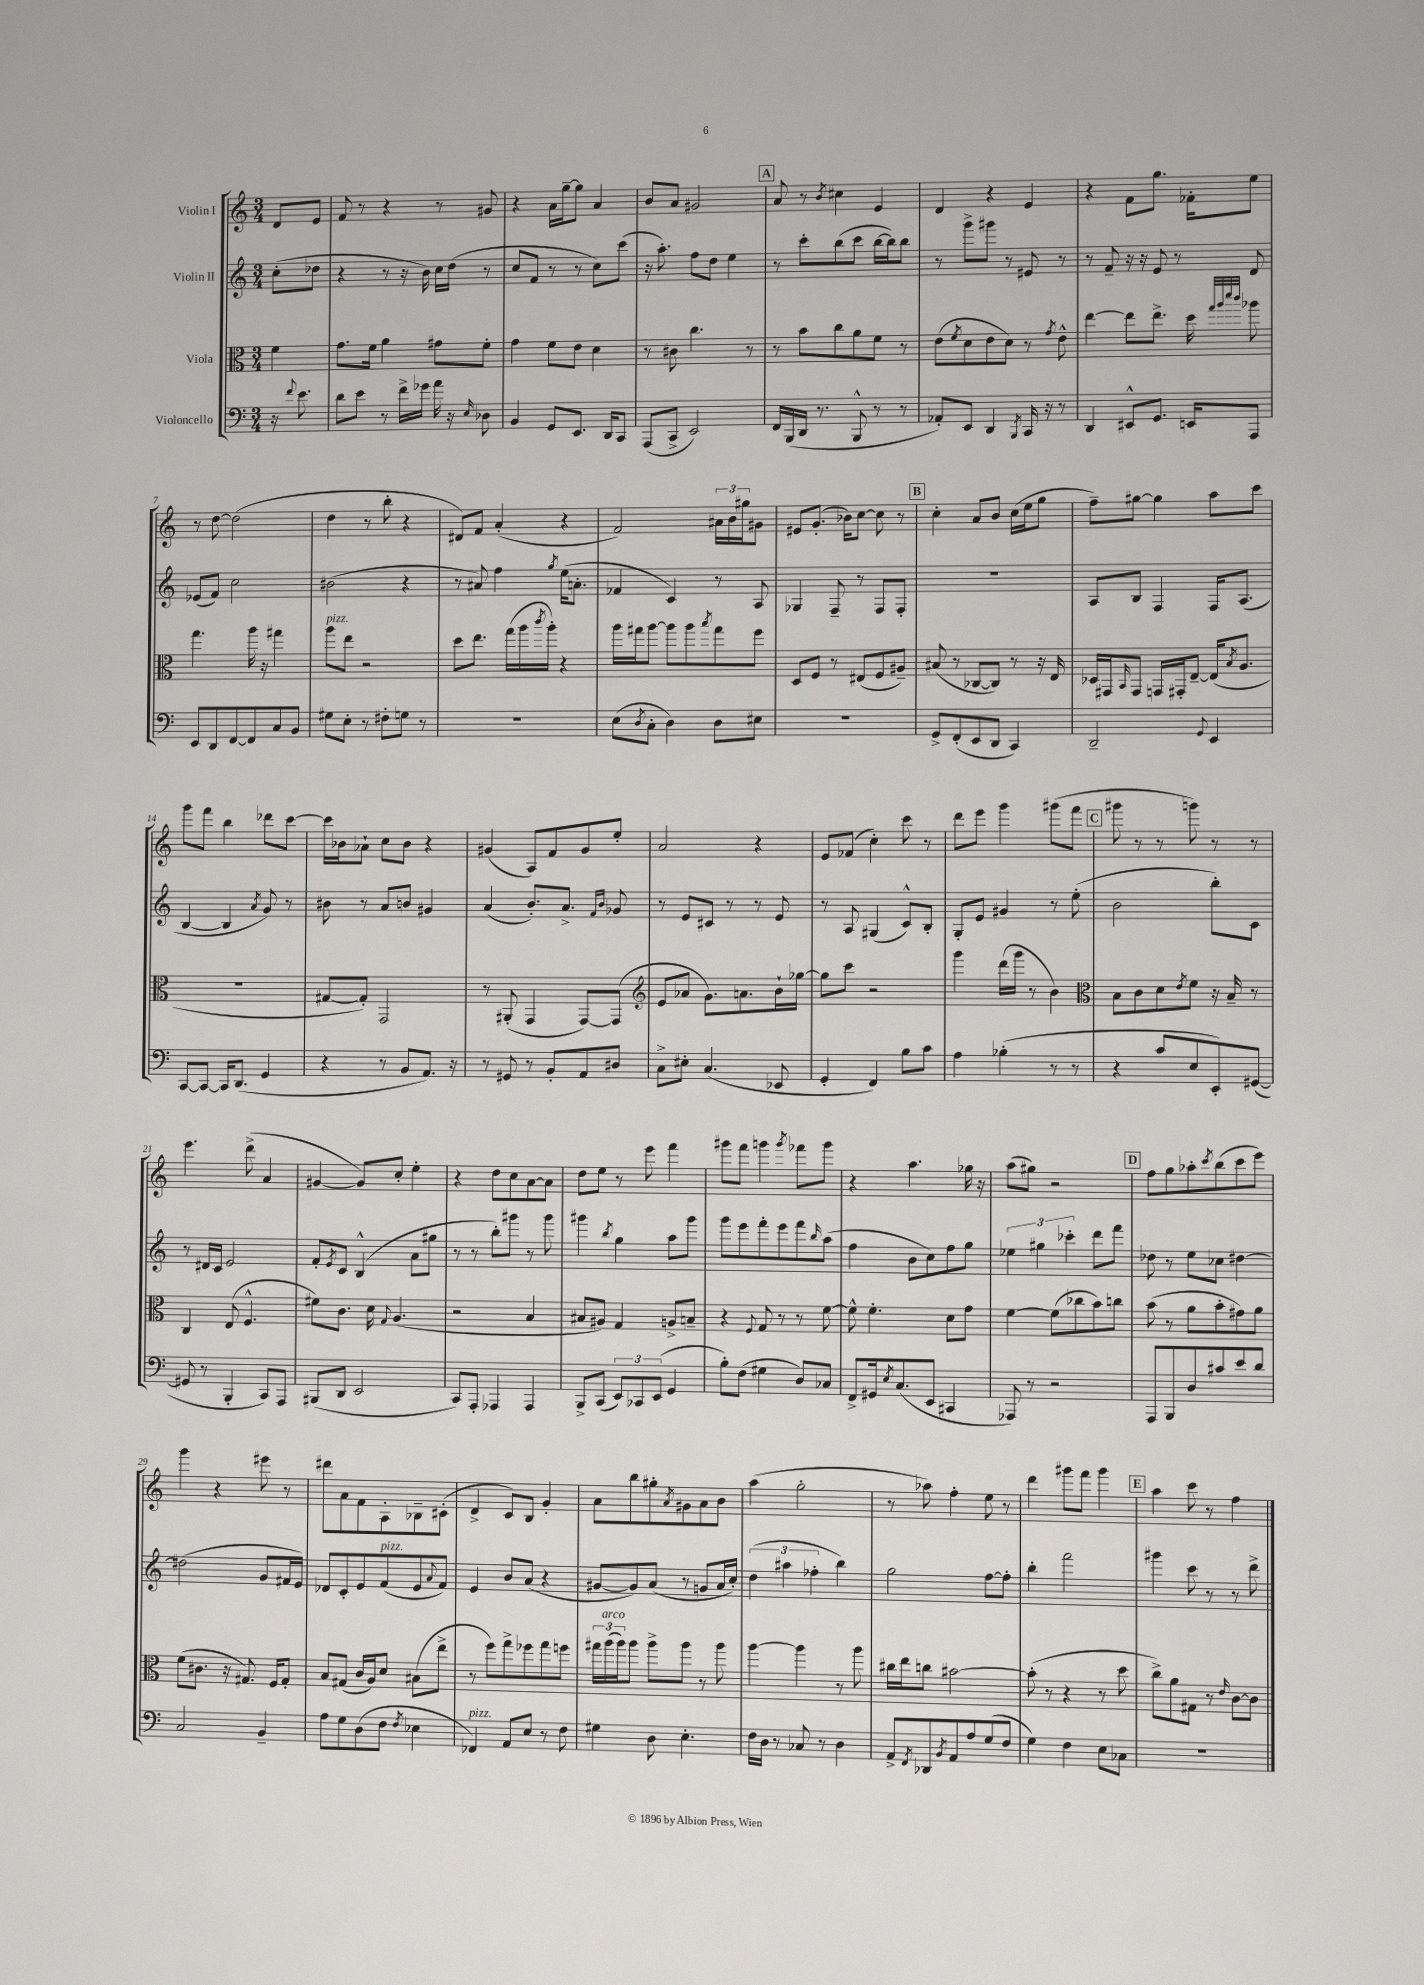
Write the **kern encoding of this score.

**kern	**kern	**kern	**kern
*part4	*part3	*part2	*part1
*staff4	*staff3	*staff2	*staff1
*I"Violoncello	*I"Viola	*I"Violin II	*I"Violin I
*clefF4	*clefC3	*clefG2	*clefG2
*k[]	*k[]	*k[]	*k[]
*M3/4	*M3/4	*M3/4	*M3/4
=	=	=	=
16r	4f\	(8cc'\L	8d/L
8qqf/	.	.	.
8.e\	.	.	.
.	.	8dd-X\J	8e/J
=1	=1	=1	=1
8d\L	8.g\L	4r	8f/
8e\J	.	.	8r
.	16f\Jk	.	.
8r	4a\	8r	4r
16f^\LL	.	16r	.
16g-X\JJ	.	16b\)	.
16a\	8g#X\L	16cc\LL	8r
16r	.	(16dd\JJ	.
16qqE/	.	.	.
8D-X\	8f'\J	8r	8g#X/
=2	=2	=2	=2
4BB/	4g\	8cc/L	4r
.	.	8f/J	.
8GG/L	8f\L	8r	16a\LL
.	.	.	[16gg~\J
8.EE/J	8e\J	8r	8gg\J]
.	4d\	8cc\L)	4a/
16DD/KL	.	.	.
8CC/J	.	(8ccc\J	.
=3	=3	=3	=3
(8AAA/L	8r	16r	8b/L
.	.	8.aa'\)	.
8CC^/J	8c#X\	.	8a/J
2EE/)	4.cc\	8ff\L	2g#X/
.	.	8dd\J	.
.	.	4ee\	.
.	8r	.	.
!!LO:REH:place=s1:t=A
=4	=4	=4	=4
16FF/LL	8r	8r	8a/
(16BBB/	.	.	.
16DD/JJ	8b\L	8ccc'\L	8r
8.r	.	.	.
.	.	.	8qb/
.	8cc\	(8bb\	4cc#X\
8BBB^^/	8a\	8ccc\J	.
8r	8f\J	[16bb\LL	4e/
.	.	16bb\J])	.
8r	8r	8bb\J	.
=5	=5	=5	=5
8AA-X'/L)	(8e\L	8r	4d/
.	8qf/	.	.
8EE/J	8d\	8ggg^\L	.
4DD/	8e\	8ggg#X\J	4r
.	8d\J)	8r	.
8qBBB/	.	.	.
16CC/	8r	8e#X/	4e/
16r	.	.	.
.	8qg/	.	.
8r	8e^^\	8r	.
=6	=6	=6	=6
4DD/	[4ee\	8r	4r
.	.	8f~/	.
8EE#X^^/L	8ee\L]	16r	8f\L
.	.	16r	.
8.GG/J	8.ee^\J	8e/	8.gg\J
.	.	8r	.
16EEn/KL	16dd\	.	16f-X'\KL
.	32qqgg/LLL	.	.
.	32qqaa/	.	.
.	32qqddd/	.	.
.	32qqccc/JJJ	.	.
8AAA/J	8aa-X\	8d/	8ee\J
!!LO:LB:g=z
=7	=7	=7	=7
8EE/L	4.gg\	(8e-X/L	8r
8DD/	.	8f/J)	[8dd\
[8FF/	.	2cc\	(2dd\]
8FF/]	16aa\	.	.
.	16r	.	.
8C/	4gg#X\	.	.
8BB/J	.	.	.
=8	=8	=8	=8
!	!LO:TX:a:i:t=pizz.	!	!
8G#X\L	8aa\L	(2b#X\	4dd\
8E'\J	8ee\J	.	.
8r	2r	.	8r
8F#X'\L	.	.	8bb'\
8Gn\J	.	4r	4r
8r	.	.	.
=9	=9	=9	=9
2.r	8dd\L	8r	8d#X/L)
.	8.ee\J	8a#X/)	8f/J
.	.	4ff\	(4a'/
.	(16gg\LL	.	.
.	16aa\	.	.
.	8qccc/	.	.
.	16aa'\JJ)	.	.
.	.	8qgg/	.
.	4r	(16ee\KL	4r
.	.	8.an'\J	.
=10	=10	=10	=10
(8E\L	16aa\LL	4f-X/	2f/)
.	16gg#X\J	.	.
8qD/	.	.	.
8C'\J	[8aa\J	.	.
4D\)	8aa\L]	4c/)	.
.	8aa\	.	.
.	8qbb/	.	.
8D\L	8gg#\	8r	24a#X\LL
.	.	.	24b\
.	.	.	24gg#X\J
8E#X\J	8ff\J	8A/	8g#X\J
=11	=11	=11	=11
2.r	8D/L	4G-X/	8e#X/L
.	8F/J	.	(8.g'/J
.	8r	8F~/	.
.	.	.	16b-X\KL)
.	(8E#X/L	8r	[8cc\J
.	8F/	8F/L	8cc\]
.	8A#X~/J)	8F'/J	8r
!!LO:REH:place=s1:t=B
=12	=12	=12	=12
8GG^/L	(8B#X/	2.r	4cc'\
(8FF'/	8r	.	.
8EE/	[8C-X/L	.	8a/L
8DD/J	8C-/J])	.	8b/J
4CC/)	8r	.	(16cc\LL
.	.	.	16ee\J
.	16r	.	8gg\J
.	16E/	.	.
=13	=13	=13	=13
2DD~/	16D-X/LL	8A/L	8ff~\L)
.	16GG#X/J	.	.
.	16qqBB/	.	.
.	8GG#/J	8B/J	[8gg#X\J
.	16GGn/LL	4F/	4gg#\]
.	16GG#X'/J	.	.
.	[8E~/J	.	.
8qqGG/	.	.	.
4EE/	(16E/KL]	16F/KL	8aa\L
.	8qB/	.	.
.	8.A/J	(8.A/J	.
.	.	.	8ccc\J
!!LO:LB:g=z
=14	=14	=14	=14
[8CC/L	2.r	[4B/	8ggg\L
8CC/J_	.	.	8fff\J
16CC/KL]	.	4B/]	4bb\
(8.DD/J	.	.	.
.	.	8qa/	.
4GG/	.	8g/)	8ddd-X\L
.	.	8r	[8ccc\J
=15	=15	=15	=15
4r	[8G#X/L	8b#X\	16ccc\LL]
.	.	.	16b-X\J
.	8G#'/J])	8r	8a-X`\J
8r	2GG/	8a/L	8cc\L
8BB/L	.	8bn/J	8b-\J
8.AA/J)	.	4g#X/	4r
16r	.	.	.
=16	=16	=16	=16
8r	8r	(4a/	(4g#X/
8GG#X/	(8AA#X'/	.	.
8r	4GG/	8.b'/L)	8A/L)
8BB'/L	.	.	8f/
.	.	8.a^/J	.
8AA/	[8GG/L)	.	8g#/
.	.	16qqf/LL	.
.	.	16qqb/JJ	.
8D#X/J	(8GG/J]	8g-X/	8ee'/J
=17	=17	=17	=17
*	*clefG2	*	*
8C^\L	8e/L	8r	2a/
8E#X'\J	8a-X/J	8e/L	.
(4.C/	8.g\L)	8c#X/J	.
.	.	8r	.
.	8.an\	.	.
.	.	8r	4r
8EE-X/	16b`\L	8e/	.
.	[16gg-X\JJ	.	.
=18	=18	=18	=18
4GG'/	8gg-\L]	8r	8e/L
.	8ccc\J	8A/	(8f-X/J
4FF/)	2r	(4G#X/	4cc'\)
8B\L	.	8c^^/L)	8ccc\
8c\J	.	8B'/J	8r
=19	=19	=19	=19
4A\	4ggg\	8G'/L	8ddd\L
.	.	8e/J	8eee\J
(4B-X'\	(16ddd\LL	4g#X/	4ggg\
.	16ggg\JJ	.	.
.	8r	.	.
8r	4b\)	8r	(8ggg#X\L
8r	.	(8ee'\	8fff\J
!!LO:REH:place=s1:t=C
=20	=20	=20	=20
*	*clefC3	*	*
4r	8B\L	2b\	8ggg#X\
.	8c\	.	8r
8c/L	8d\	.	8r
.	8qe/	.	.
8E/	8f\J	.	8gggn\)
8EE'/)	16r	8bb'\L)	8r
.	16B~/	.	.
([8GG#X/J	8r	8c\J	8r
!!LO:LB:g=z
=21	=21	=21	=21
8GG#X/]	4C/	8r	4.eee\
8r	.	16d#X/LL	.
.	.	16c/JJ	.
4BBB'/	(8E/	2e/	.
.	4.F^^/	.	(8ddd^\
8CC/L)	.	.	4a/
8AAA/J	.	.	.
=22	=22	=22	=22
(8BBB#X/L	8f#X\L)	8f'/L	[4g#X/
.	.	8qe/	.
8DD/J	8.c\J	8c/J	.
2EE/	.	(4B^^/	8g#/L])
.	16d\	.	.
.	8qqG/	.	.
.	(4.A/	.	8cc'/J
.	.	8a\L	4ee'\
.	.	8gg#X\J	.
=23	=23	=23	=23
8CC/L)	2r	8r	4r
8AAA'/J	.	8r	.
4AAA-X/	.	8bb'\L)	8dd\L
.	.	8ggg#X\J	8cc\
4AAA-/	4B/	8r	[8a\
.	.	8ggg#\	8a\J]
=24	=24	=24	=24
8BBB^/L	8B#X/L	4ggg#X\	8dd\L
(8CC/J	8A#X/J)	.	8ee\J
.	.	8qbb/	.
12EE/L)	4G/	4gg\	8r
12CC-X/	.	.	.
.	.	.	8eee\
(12EE/J	.	.	.
4GG/	8An^/L	8aa\L	4fff\
.	8Bn~/J	8ggg#\J	.
=25	=25	=25	=25
8B'\L)	4r	8ggg\L	8ggg#X\L
(8F\J	.	8eee\	8fff\J
.	8qqF/	.	.
4G#X\	8G/	8fff'\	4gggn\
.	8r	8eee\	.
.	.	.	8qggg/
8D/L)	8r	8fff\	8fff-X\L
.	.	16qqbb/	.
8C-X/J	[8f\	(8aa\J	8ggg\J
=26	=26	=26	=26
8FF^/L	8f^^\]	4ff\	4r
16GG#X/k	4.f'\	.	.
8qE/	.	.	.
(8.C/	.	.	.
.	.	8b\L	4.aa\
8EE/J	.	8cc\)	.
4CC#X/	8d\L	8ff\	.
.	8g\J	8gg\J	16gg-X\
.	.	.	16r
=27	=27	=27	=27
8AAA-X/)	[4f\	6ee-X\	(8aa\L
8r	.	.	8gg#X\J)
.	.	6gg#X\	.
2r	(8f\L]	.	2r
.	.	6ccc-X'\	.
.	8cc-X\	.	.
.	8b\)	8ddd\L	.
.	8ccn\J	8fff\J	.
!!LO:REH:place=s1:t=D
=28	=28	=28	=28
8AAA/L	(8b\	8dd-X\	8ff\L
8BBB/	8r	8r	8gg\
8D/	8a\L	8ee\L	8aa-X'\
.	.	.	8qccc/
8c#X/	8b'\	8cc-X\J	(8bb\
8e/	8g#X\)	[4dd#X\	8ccc\
8d/J	8a\J	.	8eee\J)
!!LO:LB:g=z
=29	=29	=29	=29
2C/	(8f\L	(2dd#X\]	4ggg\
.	8.c#X\J	.	.
.	.	.	4r
.	16r	.	.
.	8.G#X/)	.	.
4BB~/	.	8g/L	8eee#X\
.	16F/KL	.	.
.	8G#'/J	16f#X/L	8r
.	.	16e/JJ)	.
=30	=30	=30	=30
8A\L	8B/L	8d-X/L	8ddd#X\L
8G\	(8G#X/J	8c'/	8a\
(8D\	16c/LL	8e/	8f\
.	16A/J)	.	.
!	!	!LO:TX:a:i:t=pizz.	!
8F\J	8d/J	(8f/	8A'\
8qF/	.	.	.
4E-X\	(8B#X\L	8e/	8B-X~\
.	.	8qqa/	.
.	8ee^\J	8f/J)	(8c#X'\J
=31	=31	=31	=31
!LO:TX:a:i:t=pizz.	!	!	!
4FF-X/)	8r	4e/	4d^/
.	8ff\L)	.	.
8AA/L	8gg^\	8b/L	8c/L)
8E/J	8ff-X\	(8a/J	8B/J
8r	8gg\	4r	4g'/
8F\	8ffn\J	.	.
=32	=32	=32	=32
4G#X\	24gg#X\LL	[8g#X/L	8a\L
!	!LO:TX:a:i:t=arco	!	!
.	(24aa\	.	.
.	24aa\J)	.	.
.	8aa\J	8g#/])	8bb\
8D\	8aa^\L	(8a/J	8gg#X'\
.	.	.	8qa/
4.E'\	8aa\J	8r	8g#X\
.	8r	8gn/L	8a\
.	8aa\	16a/L	8b\J
.	.	16cc'/JJ)	.
=33	=33	=33	=33
16F\LL	[4aa\	(6dd\	(4aa\
16D\JJ	.	.	.
8r	.	.	.
.	.	6aa#X\	.
8C-X/	4aa\]	.	2gg'\
.	.	6ff-X'\	.
8r	.	.	.
4D\	8r	4bb\)	.
.	8aa\	.	.
=34	=34	=34	=34
8AA^/L	16cc#X\LL	2gg\	8r
.	16ee\J	.	.
8qFF/	.	.	.
8DD-X/	8ccn\J	.	8aa-X\)
8qBB/	.	.	.
8AA/	[2b#X\	.	4ff'\
8A/	.	.	.
(8G/	.	[8ff\L	8ee\
8F/J	.	8ff'\J]	8r
=35	=35	=35	=35
4G\)	(8b#'\]	4bb'\	4ddd\
.	8r	.	.
4F\	4r	2fff\	8ggg#X\L
.	.	.	8fff\J
8E\L	8r	.	4ggg#\
8C-X\J	8dd\	.	.
!!LO:REH:place=s1:t=E
=36	=36	=36	=36
2.r	8cc^\L)	4ggg#X\	4aa\
.	8a\	.	.
.	8G#X\J	8ccc\	8ccc\
.	8r	8r	8r
.	16qqe/	.	.
.	[8c\L	8r	4ff\
.	8c\J]	8ddd^\	.
==	==	==	==
*-	*-	*-	*-
